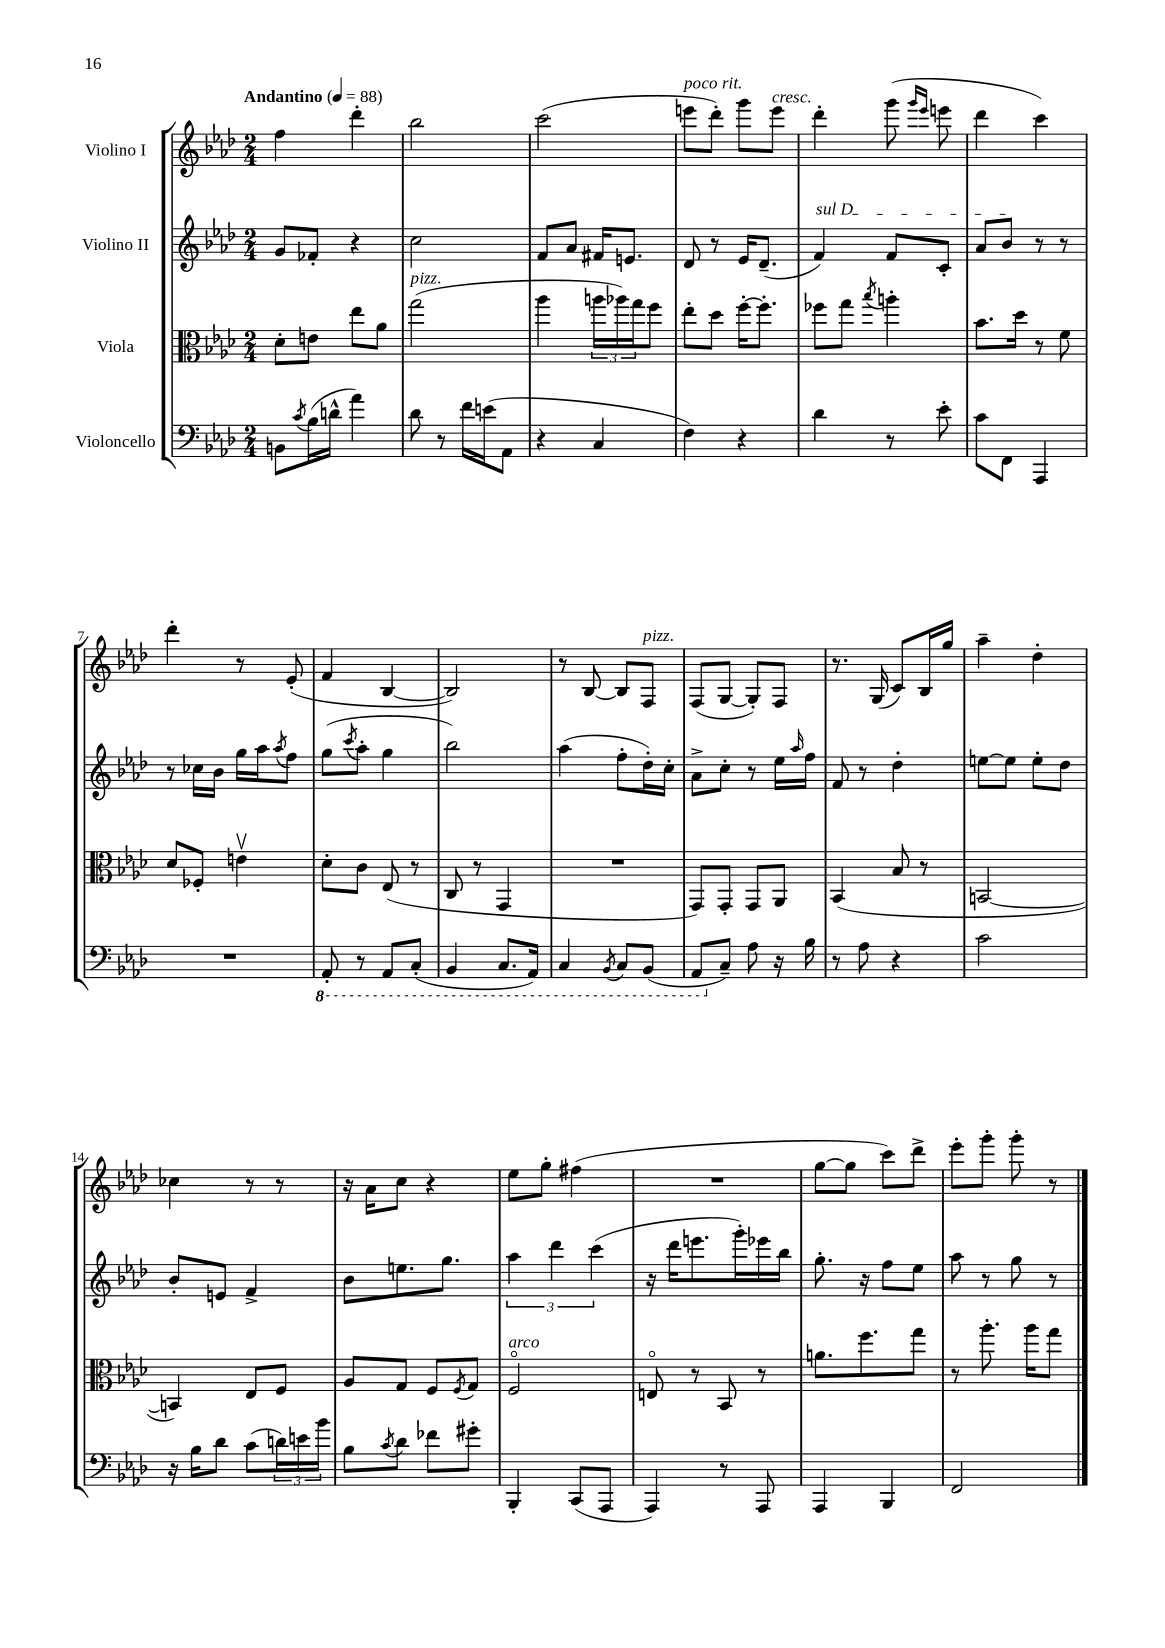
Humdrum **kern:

**kern	**kern	**kern	**kern
*part4	*part3	*part2	*part1
*staff4	*staff3	*staff2	*staff1
*I"Violoncello	*I"Viola	*I"Violino II	*I"Violino I
*clefF4	*clefC3	*clefG2	*clefG2
*k[b-e-a-d-]	*k[b-e-a-d-]	*k[b-e-a-d-]	*k[b-e-a-d-]
*M2/4	*M2/4	*M2/4	*M2/4
*MM88	*MM88	*MM88	*MM88
=1	=1	=1	=1
!	!	!	!LO:TX:a:B:t=Andantino
8BBn\L	8d-'\L	8g/L	4ff\
8qc/	.	.	.
(16B-\L	8en\J	8f-X'/J	.
16dn^^\JJ	.	.	.
4a-\)	8ee-\L	4r	4ddd-'\
.	8a-\J	.	.
=2	=2	=2	=2
!	!LO:TX:a:i:t=pizz.	!	!
8d-\	(2gg\	2cc\	2bb-\
8r	.	.	.
16f\LL	.	.	.
(16en\J	.	.	.
8AA-\J	.	.	.
=3	=3	=3	=3
4r	4aa-\	8f/L	(2ccc\
.	.	8a-/J	.
4C/	24aan\LL	16f#X/KL	.
.	24aa-X\)	.	.
.	.	8.en/J	.
.	24gg\J	.	.
.	8ff\J	.	.
=4	=4	=4	=4
!	!	!	!LO:TX:a:i:t=poco rit.
4F\)	8ee-'\L	8d-/	8eeen\L
.	8dd-\J	8r	8ddd-'\J)
4r	[16ff'\KL	16e-/KL	8ggg\L
.	8.ff'\J]	(8.d-~/J	.
!	!	!	!LO:TX:a:i:t=cresc.
.	.	.	8eee\J
=5	=5	=5	=5
!	!	!LO:TX:a:i:t=sul D	!
4d-\	8ff-X\L	4f/)	4ddd-'\
.	8gg\J	.	.
.	8qbb-/	.	.
8r	4aan'\	8f/L	(8ggg\
.	.	.	16qqggg/LL
.	.	.	16qqeee-/JJ
8e-'\	.	8c'/J	8eeen\
=6	=6	=6	=6
8c\L	8.b-\L	8a-/L	4ddd-\
8FF\J	.	8b-/J	.
.	16dd-\Jk	.	.
4AAA-/	8r	8r	4ccc\)
.	8f\	8r	.
!!LO:LB:g=z
=7	=7	=7	=7
2r	8d-/L	8r	4ddd-'\
.	8F-X'/J	16cc-X\LL	.
.	.	16b-\JJ	.
.	4env\	16gg\LL	8r
.	.	16aa-\J	.
.	.	8qaa-/	.
.	.	8ff\J	(8e-'/
=8	=8	=8	=8
*8ba	*	*	*
8AAA-'/	8d-'\L	(8gg\L	4f/
.	.	8qccc/	.
8r	8c\J	8aa-'\J	.
8AAA-/L	(8E-/	4gg\	[4B-/
(8CC'/J	8r	.	.
=9	=9	=9	=9
4BBB-/	8C/	2bb-\)	2B-/])
.	8r	.	.
8.CC/L	4GG/	.	.
16AAA-/Jk)	.	.	.
=10	=10	=10	=10
4CC/	2r	(4aa-\	8r
.	.	.	[8B-/
8qBBB-/	.	.	.
8CC/L	.	8ff'\L	8B-/L]
!	!	!	!LO:TX:a:i:t=pizz.
(8BBB-/J	.	16dd-'\L)	8F/J
.	.	16cc'\JJ	.
=11	=11	=11	=11
8AAA-/L	8GG/L)	8a-^\L	(8F/L
*X8ba	*	*	*
8C~/J)	8GG'/J	8cc'\J	[8G/J
8A-\	8GG/L	8r	8G'/L])
16r	8AA-/J	16ee-\LL	8F/J
.	.	16qqaa-/	.
16B-\	.	16ff\JJ	.
=12	=12	=12	=12
8r	(4BB-/	8f/	8.r
8A-\	.	8r	.
.	.	.	(16G/
4r	8B-/	4dd-'\	8c/L)
.	8r	.	16B-/L
.	.	.	16gg/JJ
=13	=13	=13	=13
2c\	[2BBn/	[8een\L	4aa-~\
.	.	8ee\J]	.
.	.	8ee'\L	4dd-'\
.	.	8dd-\J	.
!!LO:LB:g=z
=14	=14	=14	=14
16r	4BBn/])	8b-'/L	4cc-X\
16B-\KL	.	.	.
8d-\J	.	8en/J	.
(8c\L	8E-/L	4f^/	8r
24dn\L)	8F/J	.	8r
24en\	.	.	.
24b-\JJ	.	.	.
=15	=15	=15	=15
8B-\L	8A-/L	8b-\L	16r
.	.	.	16a-\KL
8qc/	.	.	.
8d-\J	8G/J	8.een\	8cc\J
8f-X\L	8F/L	.	4r
.	.	8.gg\J	.
.	8qF/	.	.
8g#X'\J	8G/J	.	.
=16	=16	=16	=16
!	!LO:TX:a:i:t=arco	!	!
4BBB-'/	2F/	6aa-\	8ee-\L
.	.	.	8gg'\J
.	.	6ddd-\	.
(8CC/L	.	.	(4ff#X\
.	.	(6ccc\	.
8AAA-/J	.	.	.
=17	=17	=17	=17
4AAA-/)	8En/	16r	2r
.	.	16ddd-\KL	.
.	8r	8.eeen\	.
8r	8BB-/	.	.
.	.	16ggg'\L)	.
8AAA-/	8r	16eee-X\	.
.	.	16bb-\JJ	.
=18	=18	=18	=18
4AAA-/	8.an\L	8.gg'\	[8gg\L
.	.	.	8gg\J]
.	8.ff\	16r	.
4BBB-/	.	8ff\L	8ccc\L)
.	8gg\J	8ee-\J	8ddd-^\J
=19	=19	=19	=19
2FF/	8r	8aa-\	8eee-'\L
.	8.aa-'\	8r	8ggg'\J
.	.	8gg\	8ggg'\
.	16aa-\KL	.	.
.	8gg\J	8r	8r
==	==	==	==
*-	*-	*-	*-
